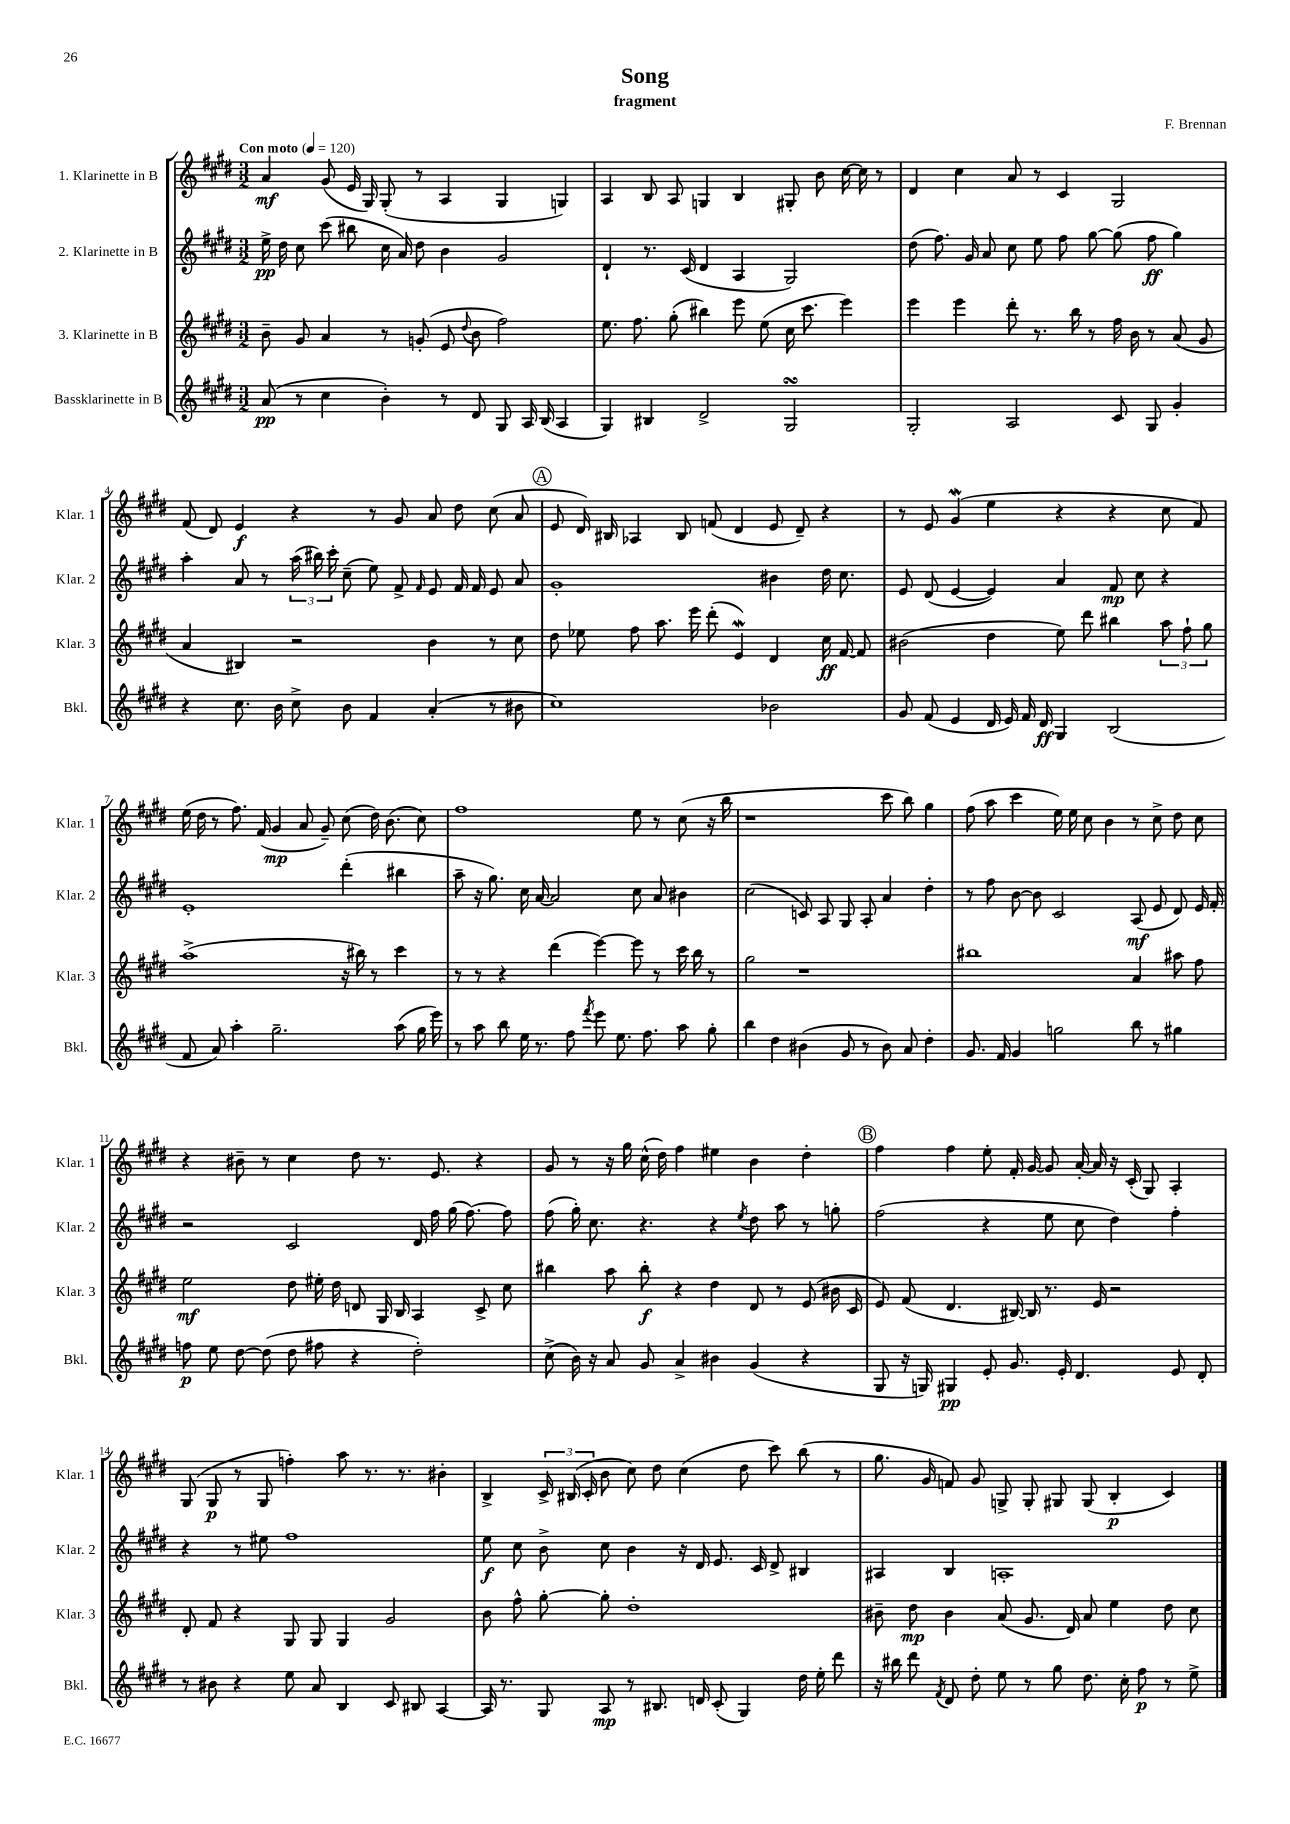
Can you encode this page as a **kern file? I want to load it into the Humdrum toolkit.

**kern	**kern	**kern	**kern
*staff4	*staff3	*staff2	*staff1
*clefG2	*clefG2	*clefG2	*clefG2
*k[f#c#g#d#]	*k[f#c#g#d#]	*k[f#c#g#d#]	*k[f#c#g#d#]
*M3/2	*M3/2	*M3/2	*M3/2
*MM120	*MM120	*MM120	*MM120
(8a/	8b~\	16ee^\	4a/
.	.	16dd#\	.
8r	8g#/	8cc#\	.
4cc#\	4a/	(8ccc#\	(8g#/
.	.	8bb#\	16e/
.	.	.	16G#/)
4b'\)	8r	16cc#\	(8G#'/
.	.	16a/)	.
.	(8g'/	8dd#\	8r
8r	8e/	4b\	4A/
.	8qqdd#/	.	.
8d#/	8b\	.	.
8G#/	2ff#\)	2g#/	4G#/
16A/	.	.	.
(16B/	.	.	.
4A/	.	.	4G/)
=	=	=	=
4G#/)	8.ee\	4d#`/	4A/
.	8.ff#\	.	.
4B#/	.	8.r	8B/
.	(8gg#'\	.	8A/
.	.	(16c#/	.
2d#^/	4bb#\)	4d#/	4G/
.	8eee\	4A/	4B/
.	(8ee\	.	.
2G#/	16cc#\	2G#/)	8G#'/
.	8.ccc#\	.	.
.	.	.	8b\
.	4eee\)	.	[16cc#\
.	.	.	16cc#\]
.	.	.	8r
=	=	=	=
2G#'/	4eee\	(8dd#\	4d#/
.	.	8.ff#\)	.
.	4eee\	.	4cc#\
.	.	16g#/	.
.	.	8a/	.
2A/	8ddd#'\	8cc#\	8a/
.	8.r	8ee\	8r
.	.	8ff#\	4c#/
.	16bb\	.	.
.	8r	[8gg#\	.
8c#/	16ff#\	(8gg#\]	2G#/
.	16b\	.	.
8G#/	8r	8ff#\	.
4g#'/	(8a/	4gg#\)	.
.	8g#/	.	.
=	=	=	=
4r	4a/	4aa'\	(8f#/
.	.	.	8d#/)
8.cc#\	4B#/)	8a/	4e/
.	.	8r	.
16b\	.	.	.
8cc#^\	2r	(24aa\	4r
.	.	24bb#\)	.
.	.	24ccc#'\	.
8b\	.	(8cc#~\	.
4f#/	.	8ee\)	8r
.	.	8f#^/	8g#/
.	.	16qqf#/	.
(4a'/	4b\	8e/	8a/
.	.	16f#/	8dd#\
.	.	16f#/	.
8r	8r	8e/	(8cc#\
8b#\	8cc#\	8a/	8a/
=	=	=	=
1cc#)	8dd#\	1g#'	8e/
.	8ee-\	.	16d#/)
.	.	.	16B#/
.	8ff#\	.	4A-/
.	8.aa\	.	.
.	.	.	8B#/
.	16eee\	.	.
.	(8ddd#'\	.	(8f/
.	4e/)	.	4d#/
2b-\	4d#/	4b#\	8e/
.	.	.	8d#~/)
.	16cc#\	16dd#\	4r
.	[16f#/	8.cc#\	.
.	8f#/]	.	.
=	=	=	=
8g#/	(2b#\	8e/	8r
(8f#/	.	(8d#/	8e/
4e/	.	[4e/	(4g#/
16d#/	4dd#\	4e/])	4ee\
16e/)	.	.	.
16f#/	.	.	.
16d#/	.	.	.
4G#/	8ee\)	4a/	4r
.	8ddd#\	.	.
(2B/	4bb#\	8f#/	4r
.	.	8cc#\	.
.	12aa\	4r	8cc#\
.	12ff#`\	.	.
.	.	.	8f#/)
.	12gg#\	.	.
=	=	=	=
8f#/	(1aa^	1e'	(16ee\
.	.	.	16dd#\
8a/)	.	.	8r
4aa'\	.	.	8.ff#\)
.	.	.	(16f#/
2.gg#~\	.	.	4g#/
.	.	.	8a/
.	.	.	8g#~/)
.	16r	(4ddd#'\	(8cc#\
.	16bb#\)	.	.
.	8r	.	16dd#\)
.	.	.	(8.b\
(8aa\	4ccc#\	4bb#\	.
16gg#\	.	.	8cc#\)
16eee\)	.	.	.
=	=	=	=
8r	8r	8aa~\	1ff#
8aa\	8r	16r	.
.	.	8.gg#\)	.
8bb\	4r	.	.
16ee\	.	16cc#\	.
8.r	.	[16a/	.
.	(4ddd#\	2a/]	.
8ff#\	.	.	.
8qfff#/	.	.	.
8eee\	[4eee\)	.	.
8.ee\	.	.	.
.	8eee\]	8cc#\	8ee\
8.ff#\	.	.	.
.	8r	8a/	8r
8aa\	16ccc#\	4b#\	(8cc#\
.	16bb\	.	.
8gg#'\	8r	.	16r
.	.	.	16bb\
=	=	=	=
4bb\	2gg#\	(2cc#\	1r
4dd#\	.	.	.
(4b#\	1r	8c/)	.
.	.	8A/	.
8g#/	.	8G#/	.
8r	.	8A'/	.
8b#\)	.	4a/	8ccc#\
8a/	.	.	8bb\)
4dd#'\	.	4dd#'\	4gg#\
=	=	=	=
8.g#/	1bb#	8r	(8ff#\
.	.	8ff#\	8aa\
16f#/	.	.	.
4g#/	.	[8b\	4ccc#\
.	.	8b\]	.
2gg\	.	2c#/	16ee\)
.	.	.	16ee\
.	.	.	8cc#\
.	.	.	4b\
8bb\	4a/	(8A/	8r
8r	.	8e/	8cc#^\
4gg#\	8aa#\	8d#/)	8dd#\
.	8ff#\	16e/	8cc#\
.	.	16f#'/	.
=	=	=	=
8ff\	2ee\	2r	4r
8ee\	.	.	.
[8dd#\	.	.	8b#~\
(8dd#\]	.	.	8r
8dd#\	8dd#\	2c#/	4cc#\
8ff#\	16ee#'\	.	.
.	16dd#\	.	.
4r	8d/	.	8dd#\
.	16G#/	.	8.r
.	16B/	.	.
2dd#'\)	4A/	16d#/	.
.	.	16ff#\	8.e/
.	.	(16gg#\	.
.	.	[8.ff#\)	.
.	8c#^/	.	4r
.	8cc#\	8ff#\]	.
=	=	=	=
(8cc#^\	4bb#\	(8ff#\	8g#/
16b\)	.	16gg#'\)	8r
16r	.	8.cc#\	.
8a/	8aa\	.	16r
.	.	.	16gg#\
8g#/	8bb#'\	4.r	(16cc#^^\
.	.	.	16dd#\)
4a^/	4r	.	4ff#\
4b#\	4dd#\	4r	4ee#\
.	.	8qee/	.
(4g#/	8d#/	8dd#\	4b\
.	8r	8aa\	.
4r	(8e/	8r	4dd#'\
.	16b#\	8gg'\	.
.	16c#/	.	.
=	=	=	=
8G#/	8e/)	(2ff#\	4ff#\
16r	(8f#/	.	.
16G/)	.	.	.
4G#/	4.d#/	.	4ff#\
8e'/	.	4r	8ee'\
8.g#/	[16B#/)	.	16f#'/
.	16B#/]	.	[16g#/
.	8.r	8ee\	8g#/]
16e'/	.	.	.
4.d#/	.	8cc#\	[16a'/
.	16e/	.	16a/]
.	2r	4dd#\)	16r
.	.	.	(16c#'/
.	.	.	8G#/)
8e/	.	4ff#'\	4A'/
8d#'/	.	.	.
=	=	=	=
8r	8d#'/	4r	(8G#/
8b#\	8f#/	.	8G#/
4r	4r	8r	8r
.	.	8ee#\	8G#/
8ee\	8G#/	1ff#	4ff'\)
8a/	8G#/	.	.
4B/	4G#/	.	8aa\
.	.	.	8.r
8c#/	2g#/	.	.
.	.	.	8.r
8B#/	.	.	.
[4A/	.	.	4b#'\
=	=	=	=
16A/]	8b\	8ee\	4B^/
8.r	.	.	.
.	8ff#^^\	8cc#\	.
8G#/	[8gg#'\	8b^\	24c#^/
.	.	.	(24B#/
.	.	.	24c#'/
8A/	8gg#'\]	8cc#\	8b\
8r	1dd#'	4b\	8cc#\)
8.B#/	.	.	8dd#\
.	.	16r	(4cc#\
16d/	.	16d#/	.
(8c#'/	.	8.e/	.
4G#/)	.	.	8dd#\
.	.	16c#/	.
.	.	8d#^/	8ccc#\)
16dd#\	.	4B#/	(8bb\
16ee'\	.	.	.
8ddd#\	.	.	8r
=	=	=	=
16r	8b#~\	4A#/	8.gg#\
16bb#\	.	.	.
8ddd#\	8dd#\	.	.
.	.	.	16g#/
8qf#/	.	.	.
8d#/	4b#\	4B/	8f/)
8dd#'\	.	.	8g#/
8ee\	(8a/	1A'	8G^/
8r	8.g#/	.	8G'/
8gg#\	.	.	8G#/
.	16d#/)	.	.
8.dd#\	8a/	.	(8G#/
.	4ee\	.	4B'/
16cc#'\	.	.	.
8ff#\	.	.	.
8r	8dd#\	.	4c#/)
8ee^\	8cc#\	.	.
==	==	==	==
*-	*-	*-	*-
